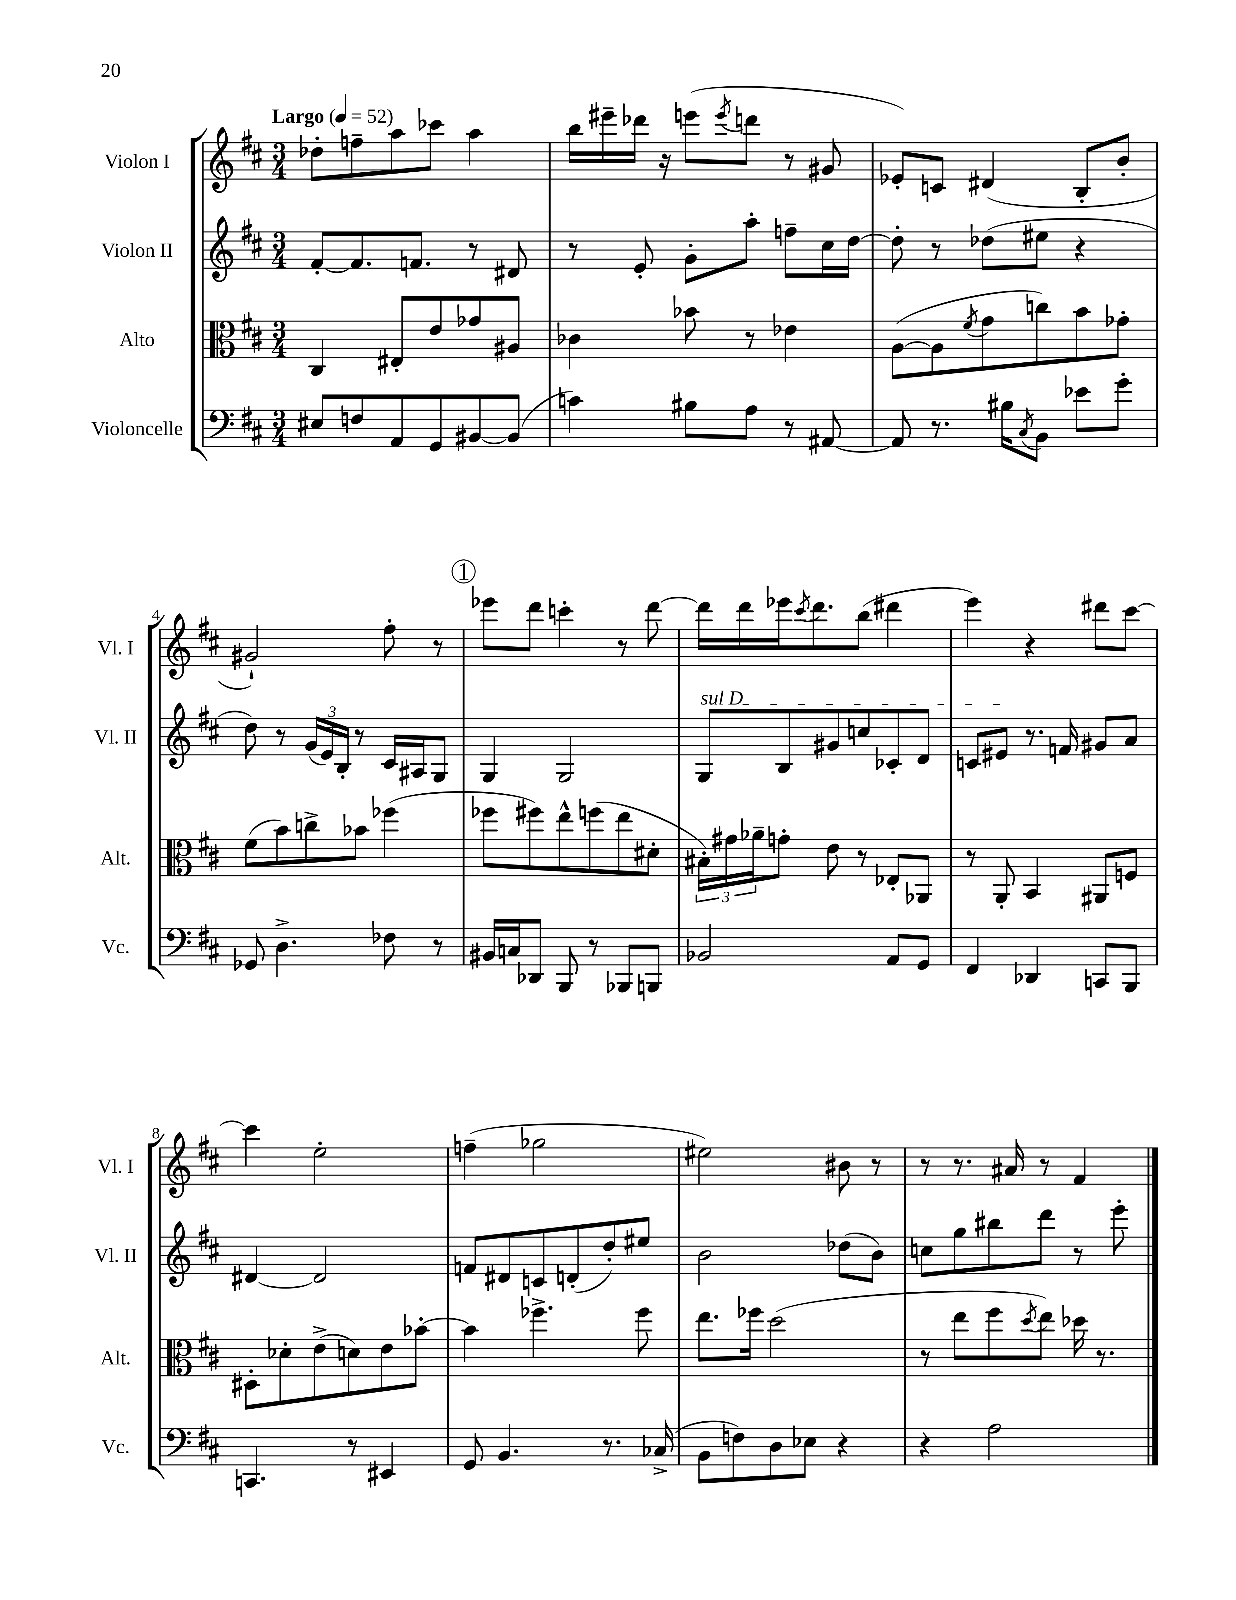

**kern	**kern	**kern	**kern
*part4	*part3	*part2	*part1
*staff4	*staff3	*staff2	*staff1
*I"Violoncelle	*I"Alto	*I"Violon II	*I"Violon I
*I'Vc.	*I'Alt.	*I'Vl. II	*I'Vl. I
*clefF4	*clefC3	*clefG2	*clefG2
*k[f#c#]	*k[f#c#]	*k[f#c#]	*k[f#c#]
*M3/4	*M3/4	*M3/4	*M3/4
*MM52	*MM52	*MM52	*MM52
=1	=1	=1	=1
!	!	!	!LO:TX:a:B:t=Largo
8E#X/L	4C#/	[8f#'/L	8dd-X'\L
8Fn/	.	8.f#/]	8ffn~\
8AA/	8E#X'/L	.	8aa\
.	.	8.fn/J	.
8GG/	8e/	.	8ccc-X\J
[8BB#X/	8g-X/	8r	4aa\
(8BB#/J]	8A#X/J	8d#X/	.
=2	=2	=2	=2
4cn\)	4c-X\	8r	16bb\LL
.	.	.	16eee#X~\
.	.	8e'/	16ddd-X\JJ
.	.	.	16r
8B#X\L	8b-X\	8g'\L	(8eeen\L
.	.	.	8qeee/
8A\J	8r	8aa'\J	8dddn\J
8r	4e-X\	8ffn~\L	8r
[8AA#X/	.	16cc#\L	8g#X/
.	.	[16dd\JJ	.
=3	=3	=3	=3
8AA#/]	([8A\L	8dd'\]	8e-X'/L)
8.r	8A\]	8r	8cn/J
.	8qf#/	.	.
.	8g\	(8dd-X\L	(4d#X/
16B#X\KL	.	.	.
8qC#/	.	.	.
8BB\J	8ccn\)	8ee#X\J	.
8e-X\L	8b\	4r	8B'/L
8g'\J	8g-X'\J	.	8b'/J
!!LO:LB:g=z
=4	=4	=4	=4
8GG-X/	(8f#\L	8dd\)	2g#X`/)
4.D^\	8b\)	8r	.
.	8ccn^\	(24g/LL	.
.	.	24e/)	.
.	.	24B'/JJ	.
.	8b-X\J	8r	.
8F-X\	(4ff-X\	16c#/LL	8ff#'\
.	.	16A#X/J	.
8r	.	8G/J	8r
!!LO:REH:place=s1:t=1
=5	=5	=5	=5
16BB#X/LL	8ff-X\L	4G/	8eee-X\L
16Cn/J	.	.	.
8DD-X/J	8ff#X\)	.	8ddd\J
8BBB/	8ee^^\	2G/	4cccn'\
8r	(8ffn\	.	.
8BBB-X/L	8ee\	.	8r
8BBBn/J	8d#X'\J	.	[8ddd\
=6	=6	=6	=6
!	!	!LO:TX:a:i:t=sul D	!
2BB-X/	24B#X'\LL)	8G/L	16ddd\LL]
.	24g#X\	.	.
.	.	.	16ddd\
.	24a-X~\J	.	.
.	8gn'\J	8B/	16eee-X\J
.	.	.	8qccc#/
.	.	.	8.ddd\
.	8e\	8g#X/	.
.	8r	8ccn/	(8bb\J
8AA/L	8E-X'/L	8c-X'/	4ddd#X\
8GG/J	8AA-X/J	8d/J	.
=7	=7	=7	=7
4FF#/	8r	8cn/L	4eee\)
.	8AA'/	8e#X/J	.
4DD-X/	4BB/	8.r	4r
.	.	16fn/	.
8CCn/L	8AA#X/L	8g#X/L	8ddd#X\L
8BBB/J	8Fn/J	8a/J	[8ccc#\J
!!LO:LB:g=z
=8	=8	=8	=8
4.CCn/	8D#X'\L	[4d#X/	4ccc#\]
.	8d-X'\	.	.
.	(8e^\	2d#/]	2ee'\
8r	8dn\)	.	.
4EE#X/	8e\	.	.
.	[8b-X'\J	.	.
=9	=9	=9	=9
8GG/	4b-\]	8fn/L	(4ffn~\
4.BB/	.	8d#X/	.
.	4.ff-X^\	8cn/	2gg-X\
.	.	(8dn'/	.
8.r	.	8dd'/)	.
.	8ff-\	8ee#X/J	.
(16C-X^/	.	.	.
=10	=10	=10	=10
8BB\L	8.ee\L	2b\	2ee#X\)
8Fn\)	.	.	.
.	16ff-X\Jk	.	.
8D\	(2dd\	.	.
8E-X\J	.	.	.
4r	.	(8dd-X\L	8b#X\
.	.	8b\J)	8r
=11	=11	=11	=11
4r	8r	8ccn\L	8r
.	8ee\L	8gg\	8.r
2A\	8ff#\	8bb#X\	.
.	.	.	16a#X/
.	8qdd/	.	.
.	8ee\J)	8ddd\J	8r
.	16dd-X\	8r	4f#/
.	8.r	.	.
.	.	8eee'\	.
==	==	==	==
*-	*-	*-	*-
